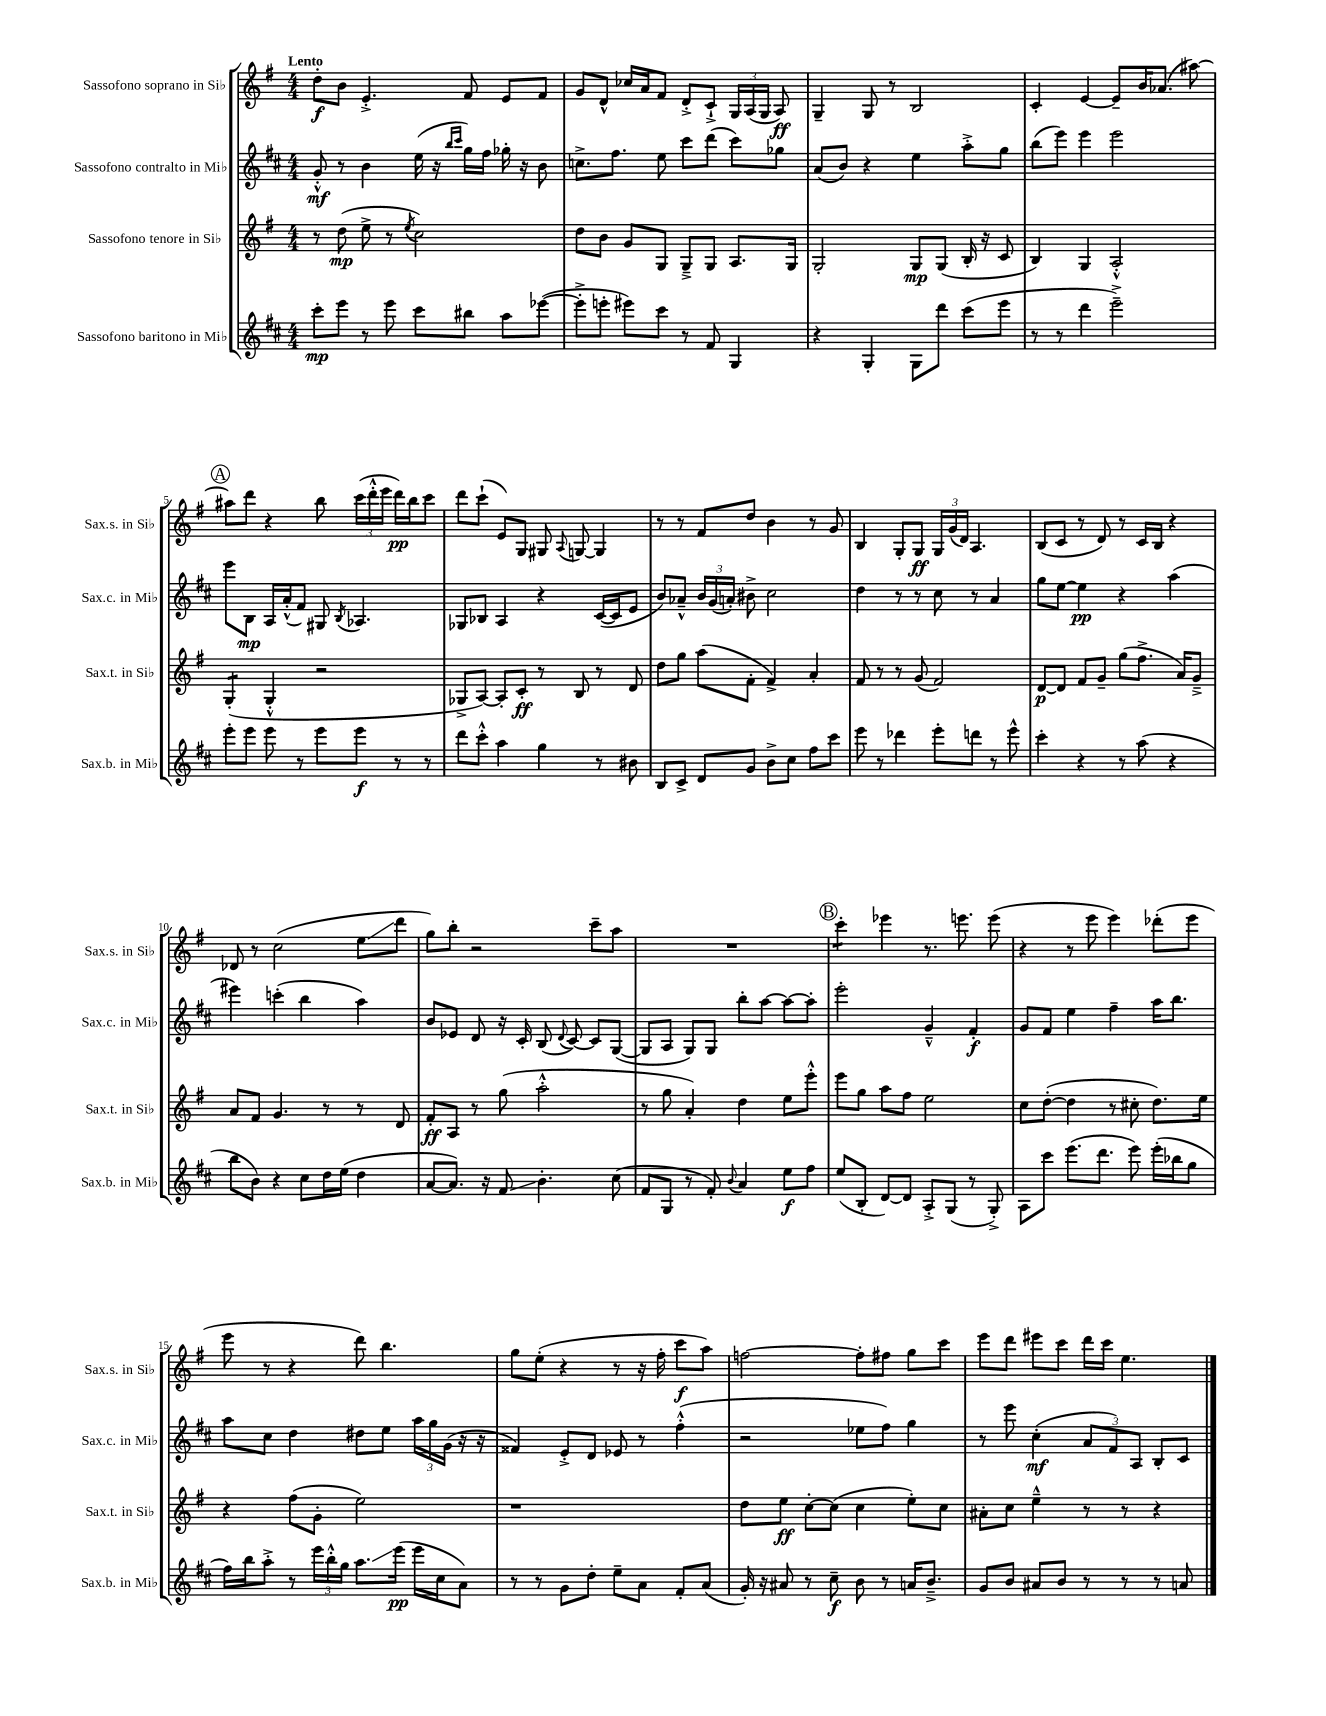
<<
\new StaffGroup <<
\new Staff = "s0" \with { instrumentName = "Sassofono soprano in Sib" shortInstrumentName = "Sax.s. in Sib" } {
    \clef treble \key g \major \numericTimeSignature \time 4/4 \tempo "Lento"
    \autoBeamOff d''8[-.\f b'8] e'4.-.-> fis'8 e'8[ fis'8] |
    g'8[ d'8]-^ ces''16[ a'16 fis'8] d'8[-.-> c'8]-!-> \tuplet 3/2 { g16[ a16( g16] } a8\ff) |
    g4-- g8 r8 b2 |
    c'4-. e'4~ e'8[-- b'16 aes'8.]( ais''8~) |
    \mark \markup { \circle "A" } ais''8[ d'''8] r4 b''8 \tuplet 3/2 { c'''16[( d'''16-.-^ e'''16] } d'''16[\pp) b''16 c'''8] |
    d'''8[ c'''8]-!( e'8[) g8] gis8 \appoggiatura { a8 } g8~ g4 |
    r8 r8 fis'8[ d''8] b'4 r8 g'8 |
    b4 g8[-. g8]\ff \tuplet 3/2 { g16[ g'16( d'16]) } a4. |
    b8[( c'8] r8 d'8) r8 c'16[ b16] r4 |
    des'8 r8 c''2( e''8[\glissando d'''8] |
    g''8[) b''8]-. r2 c'''8[-- a''8] |
    R1 |
    \mark \markup { \circle "B" } c'''4:8-. ees'''4 r8. e'''8. e'''8( |
    r4 r8 e'''8 e'''4) des'''8[-.( e'''8] |
    e'''8 r8 r4 d'''8) b''4. |
    g''8[ e''8]-.( r4 r8 r16 fis''16-. c'''8[\f a''8]) |
    f''2~ f''8[-. fis''8] g''8[ c'''8] |
    e'''8[ d'''8] eis'''8[ c'''8] d'''16[ c'''16] e''4. \bar "|." |
}
\new Staff = "s1" \with { instrumentName = "Sassofono contralto in Mib" shortInstrumentName = "Sax.c. in Mib" } {
    \clef treble \key d \major \numericTimeSignature \time 4/4
    \autoBeamOff g'8-.-^\mf r8 b'4 e''16( r16 \grace { b''16[ cis'''16] } g''16[) fis''16] ges''16-. r16 b'8 |
    c''8.[-> fis''8.] e''8 cis'''8[ d'''8]( cis'''8[) ges''8] |
    a'8[( b'8]) r4 e''4 a''8[-.-> g''8] |
    b''8[( e'''8]) e'''4 e'''2 |
    \mark \markup { \circle "A" } e'''8[ b8]\mp a16[ a'16-.-^( fis'8]) gis8 \acciaccatura { b8 } aes4. |
    ges8[ bes8] a4 r4 cis'16[~( cis'16 e'8] |
    b'8[) aes'8]---^ \tuplet 3/2 { b'16[ g'16( a'16]-.) } bis'8-> cis''2 |
    d''4 r8 r8 cis''8 r8 a'4 |
    g''8[ e''8]~ e''4\pp r4 a''4( |
    eis'''4) c'''4-.( b''4 a''4) |
    b'8[ ees'8] d'8 r16 cis'16-. b8( \appoggiatura { d'8 } cis'8~) cis'8[ g8]~( |
    g8[ a8] g8[) g8] b''8[-. a''8]~ a''8[~ a''8]-. |
    \mark \markup { \circle "B" } e'''2-. g'4---^ fis'4-.\f |
    g'8[ fis'8] e''4 fis''4-- a''16[ b''8.] |
    a''8[ cis''8] d''4 dis''8[ e''8] \tuplet 3/2 { a''16[ g''16 g'16]( } r16 r16 |
    fisis'4) e'8[-.-> d'8] ees'8 r8 fis''4-.-^( |
    r2 ees''8[ fis''8]) g''4 |
    r8 e'''8 cis''4-.\mf( \tuplet 3/2 { a'8[ fis'8) a8] } b8[-. cis'8] \bar "|." |
}
\new Staff = "s2" \with { instrumentName = "Sassofono tenore in Sib" shortInstrumentName = "Sax.t. in Sib" } {
    \clef treble \key g \major \numericTimeSignature \time 4/4
    \autoBeamOff r8 d''8\mp( e''8-> r8 \acciaccatura { e''8 } c''2) |
    d''8[ b'8] g'8[ g8] g8[---> g8] a8.[ g16] |
    g2-. g8[\mp g8]( b16-. r16 c'8 |
    b4) g4 a2-.-^ |
    \mark \markup { \circle "A" } g4:8-.( g4-.-^ r2 |
    ges8[-> a8]~) a8[-. c'8]-.\ff r8 b8 r8 d'8 |
    d''8[ g''8] a''8[( fis'8]-. fis'4->) a'4-. |
    fis'8 r8 r8 g'8( fis'2) |
    d'8[~\p d'8] fis'8[ g'8]-- g''8[( fis''8.]-> a'16[) g'8]---> |
    a'8[ fis'8] g'4. r8 r8 d'8 |
    fis'8[-.\ff a8] r8 g''8( a''2-.-^ |
    r8 g''8 a'4-.) d''4 e''8[ e'''8]-.-^ |
    \mark \markup { \circle "B" } e'''8[ g''8] a''8[ fis''8] e''2 |
    c''8[ d''8]~-.( d''4 r8 cis''8-. d''8.[) e''16] |
    r4 fis''8[( g'8]-. e''2) |
    r1 |
    d''8[ e''8]\ff c''8[~-. c''8]( c''4 e''8[-.) c''8] |
    ais'8[-. c''8] e''4---^ r8 r8 r4 \bar "|." |
}
\new Staff = "s3" \with { instrumentName = "Sassofono baritono in Mib" shortInstrumentName = "Sax.b. in Mib" } {
    \clef treble \key d \major \numericTimeSignature \time 4/4
    \autoBeamOff cis'''8[-.\mp e'''8] r8 e'''8 cis'''8[ bis''8] a''8[ ees'''8]~( |
    ees'''8[-.-> e'''8]-. eis'''8[) cis'''8] r8 fis'8 g4 |
    r4 g4-. g8[ d'''8] cis'''8[( e'''8] |
    r8 r8 d'''4 e'''2--->) |
    \mark \markup { \circle "A" } e'''8[-. e'''8] e'''8 r8 e'''8[ e'''8]\f r8 r8 |
    d'''8[ cis'''8]-.-^ a''4 g''4 r8 bis'8 |
    b8[ cis'8]-> d'8[ g'8] b'8[-> cis''8] fis''8[ cis'''8] |
    e'''8 r8 des'''4 e'''8[-. d'''8] r8 e'''8-^ |
    cis'''4-. r4 r8 a''8( r4 |
    b''8[ b'8]) r4 cis''8[ d''16 e''16]( d''4 |
    a'8[~ a'8.]) r16 fis'8\glissando b'4.-. cis''8( |
    fis'8[ g8] r8 fis'8-.) \appoggiatura { b'8 } a'4 e''8[\f fis''8] |
    \mark \markup { \circle "B" } e''8[( b8]-. d'8[~) d'8] a8[-.-> g8]( r8 g8-.->) |
    a8[ cis'''8] e'''8.[( d'''8.] e'''8) e'''16[-.( bes''16 g''8] |
    fis''16[) b''16 a''8]-.-> r8 \tuplet 3/2 { e'''16[ b''16-.-^ g''16] } a''8.[\glissando e'''16]\pp( e'''16[ cis''16 a'8]) |
    r8 r8 g'8[ d''8]-. e''8[-- a'8] fis'8[-. a'8]( |
    g'16-.) r16 ais'8 r8 cis''8--\f b'8 r8 a'16[ b'8.]---> |
    g'8[ b'8] ais'8[ b'8] r8 r8 r8 a'8 \bar "|." |
}
>>
>>
